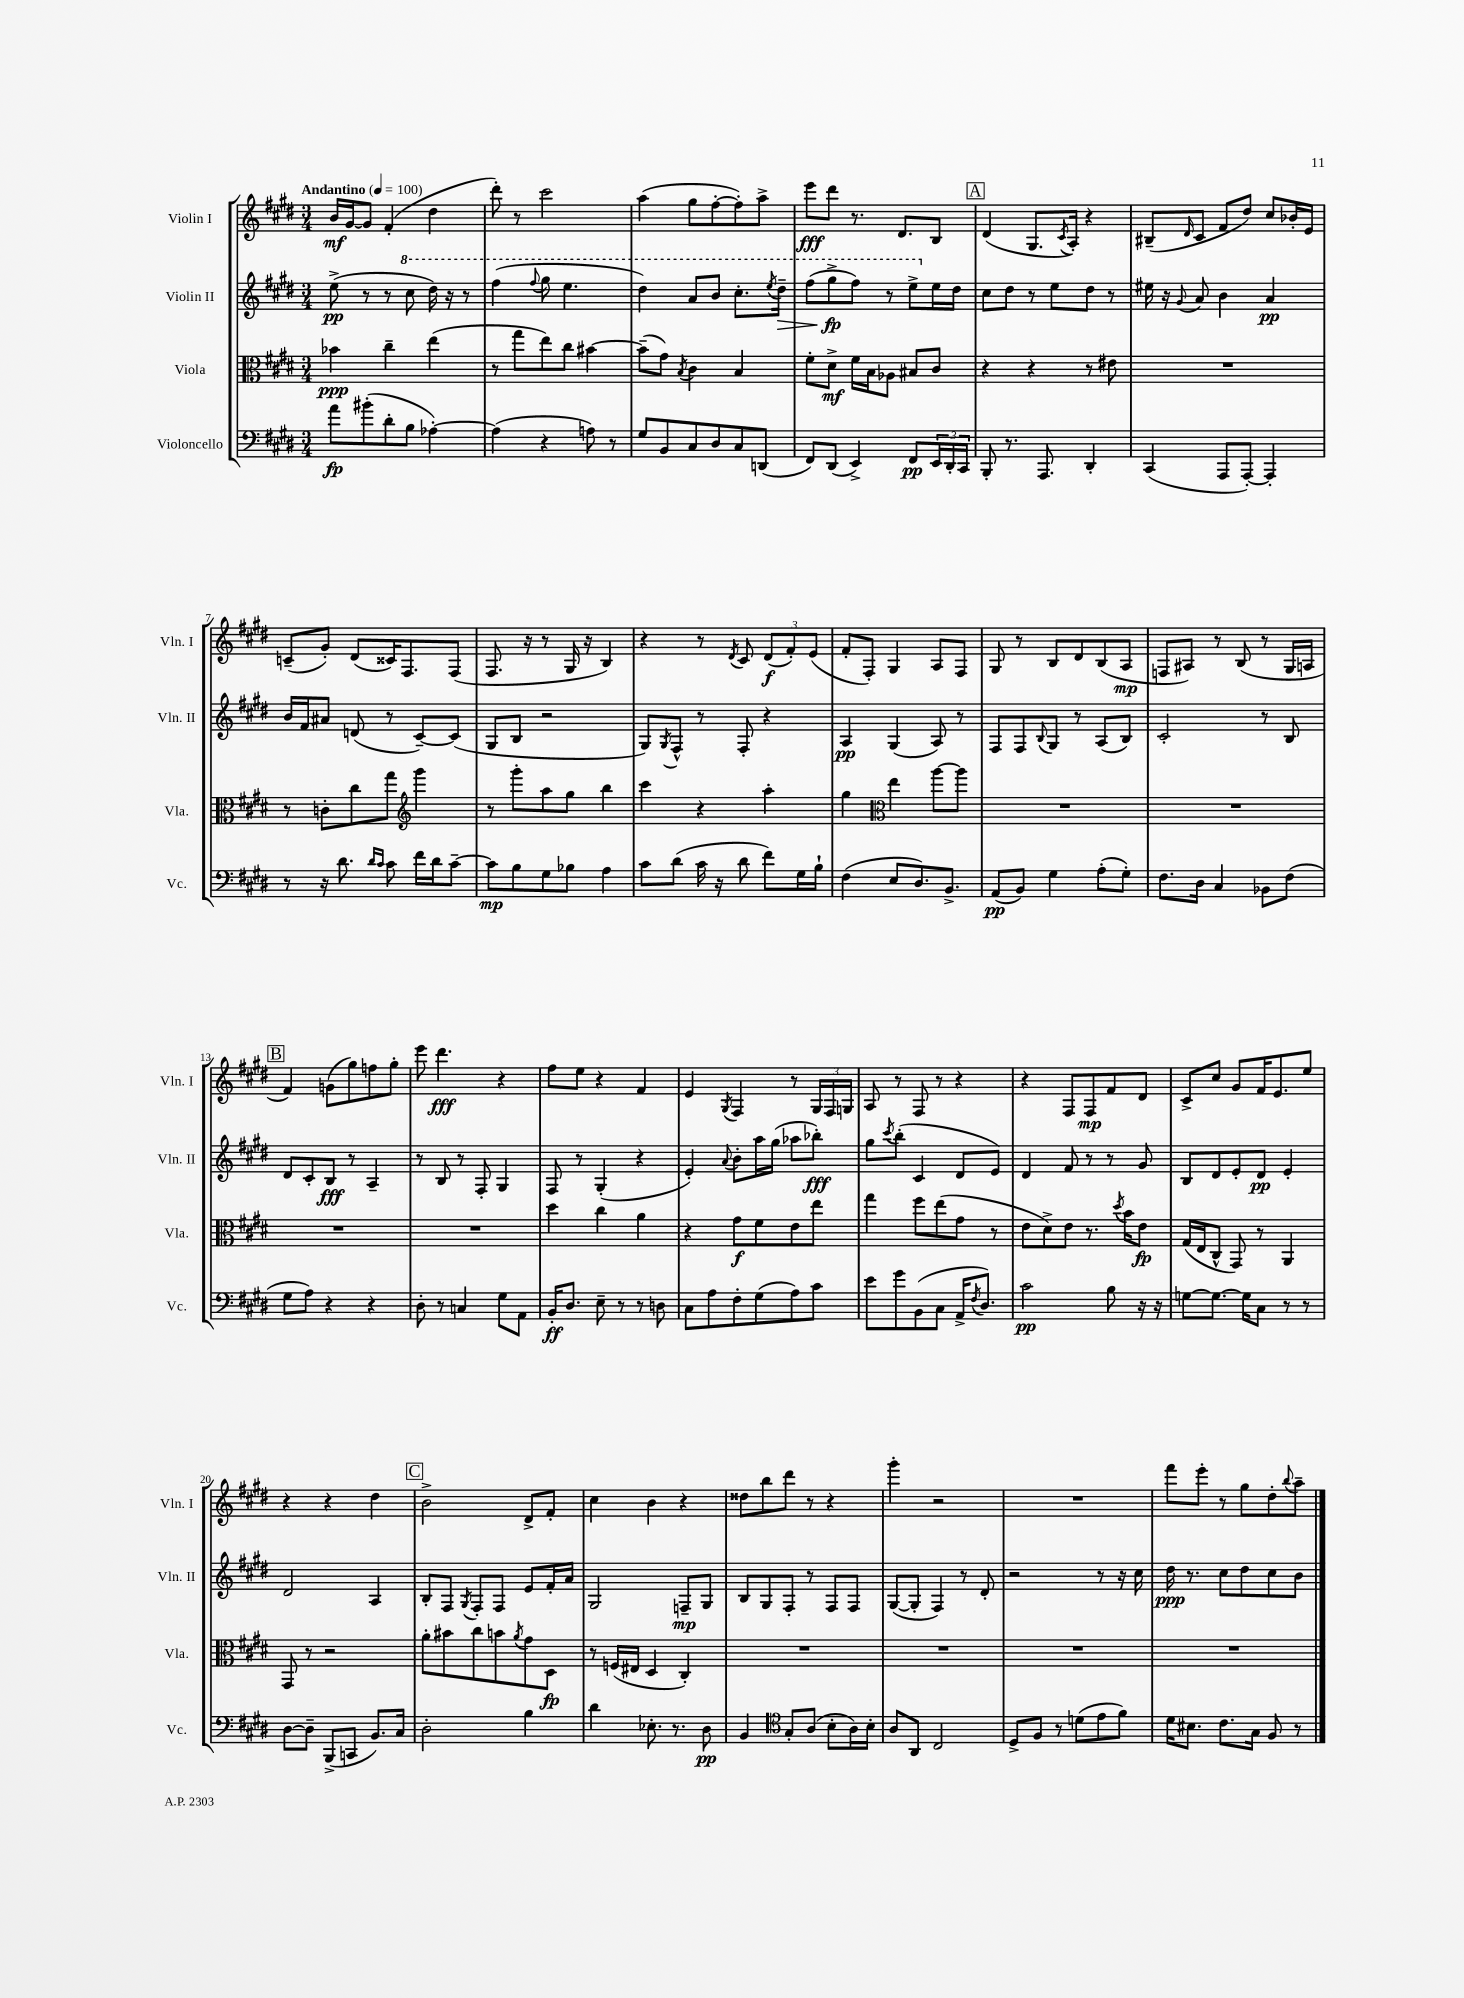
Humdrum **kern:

**kern	**kern	**kern	**kern
*staff4	*staff3	*staff2	*staff1
*clefF4	*clefC3	*clefG2	*clefG2
*k[f#c#g#d#]	*k[f#c#g#d#]	*k[f#c#g#d#]	*k[f#c#g#d#]
*M3/4	*M3/4	*M3/4	*M3/4
*MM100	*MM100	*MM100	*MM100
8a	4b-	(8ee^	16b
.	.	.	[16g#
(8b#'	.	8r	8g#]
8d#'	4cc#~	8r	(4f#'
8B	.	8ccc#	.
[4A-')	(4ee	16ddd#)	4dd#
.	.	16r	.
.	.	8r	.
=	=	=	=
(4A-]	8r	(4fff#	8ddd#')
.	8gg#	.	8r
.	.	8qqfff#	.
4r	8ee)	8ggg#	2ccc#
.	8cc#	4.eee	.
8A)	[4b#	.	.
8r	.	.	.
=	=	=	=
8G#	(8b#~]	4ddd#)	(4aa
8BB	8g#)	.	.
.	8qB	.	.
8C#	4c#	8aa	8gg#
8D#	.	8bb	[8ff#'
8C#	4B	8.ccc#'	8ff#'])
(8DD	.	.	8aa^
.	.	8qeee	.
.	.	16ddd#~	.
=	=	=	=
8FF#)	8f#'	(8fff#	8eee
(8DD#	8d#^	8ggg#^	8ddd#
4EE^)	16f#	8fff#)	8.r
.	16B	.	.
.	8A-	8r	.
.	.	.	8.d#
8FF#	8B#	8eee^	.
24EE	8c#	16ee	8B
24DD#'	.	.	.
.	.	16dd#	.
24CC#	.	.	.
=	=	=	=
8BBB'	4r	8cc#	(4d#
8.r	.	8dd#	.
.	4r	8r	8.G#
8.AAA	.	.	.
.	.	8ee	.
.	.	.	8qc#
.	.	.	16A')
4DD#'	8r	8dd#	4r
.	8e#	8r	.
=	=	=	=
(4CC#	2.r	16ee#	(8B#~
.	.	16r	.
.	.	8qqg#	16qqd#
.	.	8a	8c#
8AAA	.	4b	8f#
[8AAA')	.	.	8dd#)
4AAA']	.	4a	8cc#
.	.	.	16b-'
.	.	.	16e
=	=	=	=
8r	8r	16b	(8c~
.	.	16f#	.
16r	8c'	8a#	8g#')
8.d#	.	.	.
.	8cc#	(8d	(8d#
16qqd#	.	.	.
16qqc#	.	.	.
8c#	8gg#	8r	16c##)
.	.	.	8.F#
*	*clefG2	*	*
16f#	4ggg#	[8c#~)	.
16d#	.	.	.
[8c#~	.	(8c#]	(8F#
=	=	=	=
8c#]	8r	8G#	8.F#
8B	8ggg#'	8B	.
.	.	.	16r
8G#	8aa	2r	8r
8B-	8gg#	.	16G#
.	.	.	16r
4A	4bb	.	4B)
=	=	=	=
8c#	4ccc#	8G#)	4r
.	.	8qG#	.
(8d#	.	8F#^^	.
16c#	4r	8r	8r
16r	.	.	.
.	.	.	8qd#
8d#	.	8F#'	8c#
8f#)	4aa'	4r	(12d#
.	.	.	12f#')
16G#	.	.	.
.	.	.	(12e
16B`	.	.	.
=	=	=	=
(4F#	4gg#	4A	8f#'
.	.	.	8F#')
*	*clefC3	*	*
8E	4ee	(4G#	4G#
8.D#)	.	.	.
.	[8aa	8A)	8A
8.BB^	.	.	.
.	8aa]	8r	8F#
=	=	=	=
(8AA	2.r	8F#	8G#
8BB)	.	8F#	8r
.	.	8qqB	.
4G#	.	8G#	8B
.	.	8r	8d#
(8A'	.	(8A	(8B
8G#')	.	8B)	8A
=	=	=	=
8.F#	2.r	2c#'	8F
.	.	.	8A#)
16D#	.	.	.
4C#	.	.	8r
.	.	.	(8B
8BB-	.	8r	8r
(8F#	.	8B	16G#
.	.	.	16A
=	=	=	=
8G#	2.r	8d#	4f#)
8A)	.	8c#'	.
4r	.	8B	(8g
.	.	8r	8gg#)
4r	.	4A~	8ff
.	.	.	8gg#'
=	=	=	=
8D#'	2.r	8r	8eee
8r	.	8B	4.ddd#
4C	.	8r	.
.	.	8F#'	.
8G#	.	4G#	4r
8AA	.	.	.
=	=	=	=
16BB'	4dd#	8F#	8ff#
8.D#	.	.	.
.	.	8r	8ee
8E~	4cc#	(4G#'	4r
8r	.	.	.
8r	4a	4r	4f#
8D	.	.	.
=	=	=	=
8C#	4r	4e')	4e
8A	.	.	.
.	.	8qqa	8qG#
8F#'	8g#	8b'	4F#
(8G#	8f#	16aa	.
.	.	(16gg#	.
8A)	8e	8aa-	8r
8c#	8ee	8bb-')	24G#
.	.	.	24F#
.	.	.	24G
=	=	=	=
8e	4gg#	8gg#	8A
.	.	8qccc#	.
8g#	.	(8bb'	8r
(8BB	8ff#	4c#	8F#
8C#	(8ee	.	8r
16AA^	8g#	8d#	4r
8qF#	.	.	.
8.D#)	.	.	.
.	8r	8e)	.
=	=	=	=
2c#	8e	4d#	4r
.	8d#^)	.	.
.	8e	8f#	8F#
.	8.r	8r	8F#
8B	.	8r	8f#
.	8qdd#	.	.
.	16b	.	.
16r	8e	8g#	8d#
16r	.	.	.
=	=	=	=
[8G	(16G#	8B	8c#^
.	16E	.	.
8.G_	8C#^^	8d#	8cc#
.	8GG#)	8e'	8g#
16G]	.	.	.
8C#	8r	8d#	16f#
.	.	.	8.e
8r	4AA	4e'	.
8r	.	.	8ee
=	=	=	=
[8D#	8GG#	2d#	4r
8D#~]	8r	.	.
(8BBB^	2r	.	4r
8CC	.	.	.
8.BB)	.	4A	4dd#
16C#	.	.	.
=	=	=	=
2D#'	8a'	8B'	2b^
.	8b#	8F#	.
.	.	8qG#	.
.	8cc#	8F#'	.
.	8b	8F#	.
.	8qa	.	.
4B	8g#	8e	8d#^
.	8D#	16f#'	8f#'
.	.	16a	.
=	=	=	=
4d#	8r	2G#	4cc#
.	(16F	.	.
.	16E#	.	.
8.E-'	4D#	.	4b
8.r	.	.	.
.	4C#')	8F~	4r
8D#	.	8G#	.
=	=	=	=
4BB	2.r	8B	8dd##
.	.	8G#	8bb
*clefC4	*	*	*
8G#'	.	8F#'	8ddd#
(8A	.	8r	8r
8B'	.	8F#	4r
16A)	.	8F#	.
16B'	.	.	.
=	=	=	=
8A	2.r	([8G#	4ggg#'
8AA	.	8G#']	.
2C#	.	4F#)	2r
.	.	8r	.
.	.	8d#'	.
=	=	=	=
8D#^	2.r	2r	2.r
8F#	.	.	.
8r	.	.	.
(8d	.	.	.
8e	.	8r	.
8f#)	.	16r	.
.	.	16cc#	.
=	=	=	=
16d#	2.r	16dd#	8fff#
8.B#	.	8.r	.
.	.	.	8eee'
8.c#	.	8cc#	8r
.	.	8dd#	8gg#
16G#	.	.	.
8F#	.	8cc#	8dd#'
.	.	.	8qqbb
8r	.	8b	8aa~
==	==	==	==
*-	*-	*-	*-
